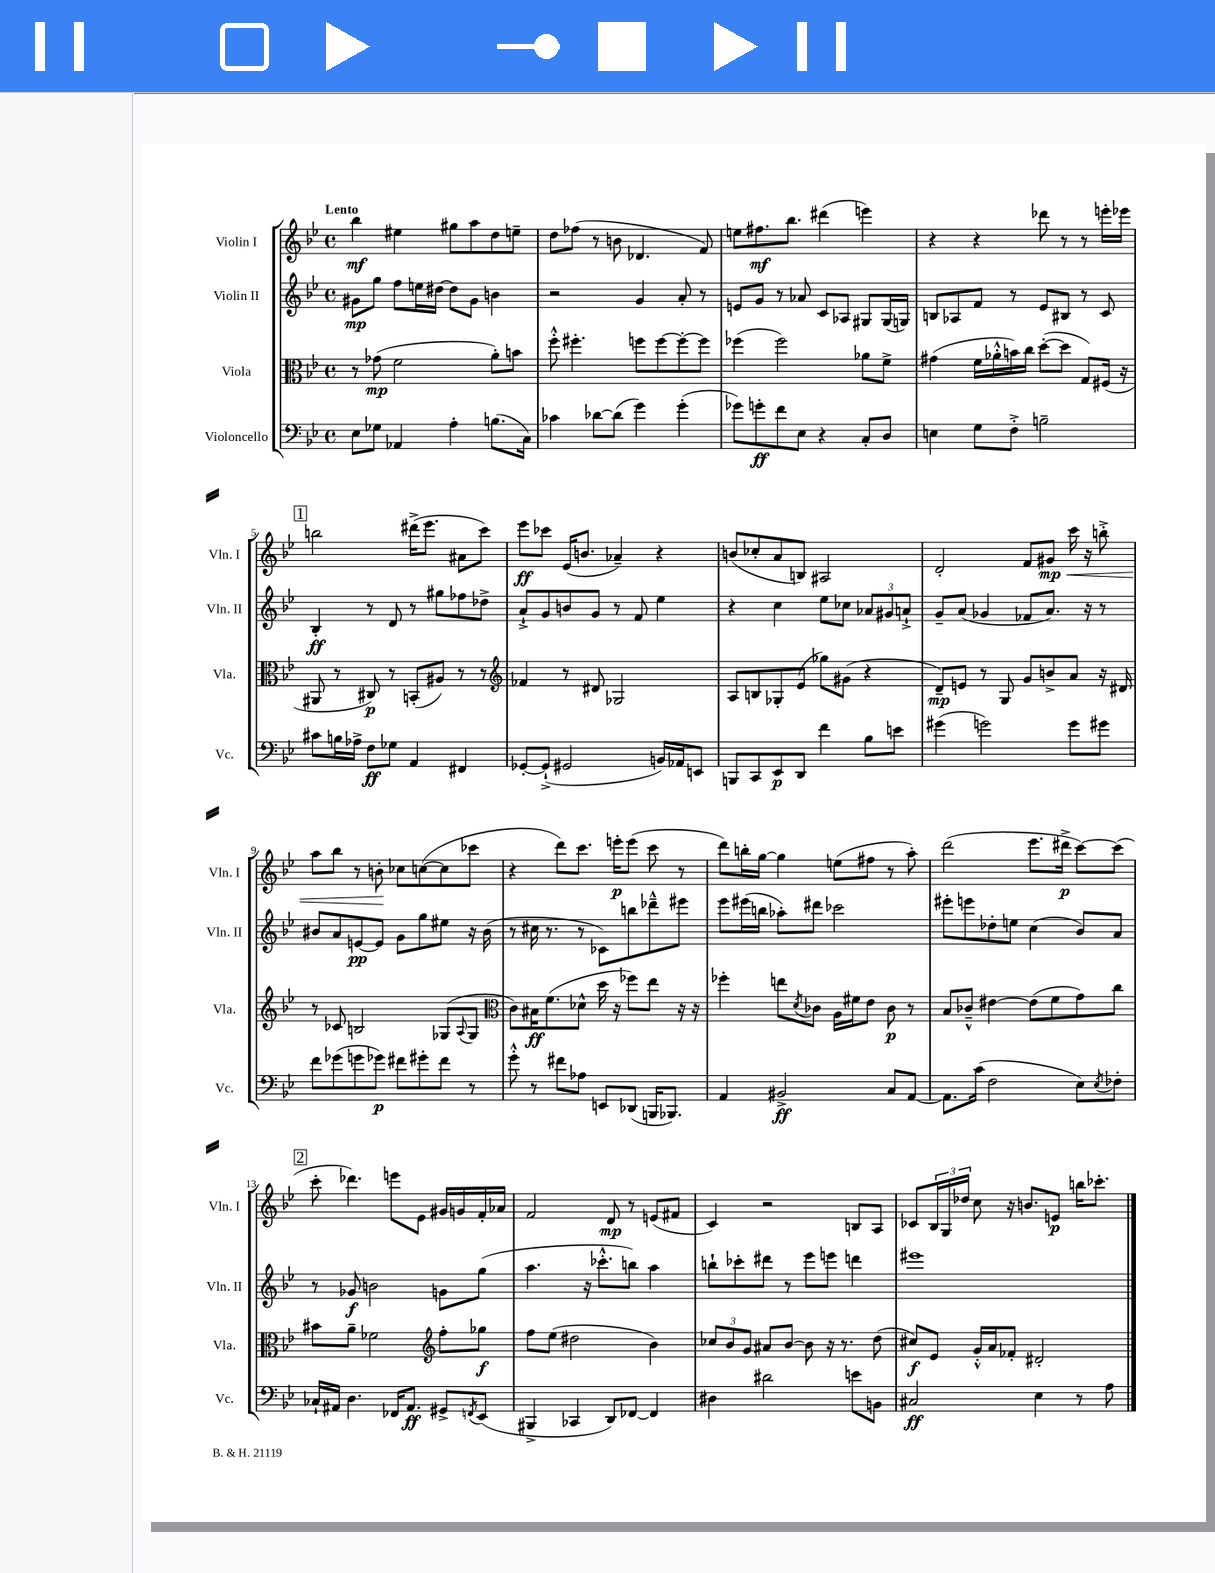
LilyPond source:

<<
\new StaffGroup <<
\new Staff = "s0" \with { instrumentName = "Violin I" shortInstrumentName = "Vln. I" } {
    \clef treble \key bes \major \defaultTimeSignature \time 4/4 \tempo "Lento"
    bes''4\mf eis''4 gis''8 a''8 d''8 e''8-- |
    d''8 fes''8( r8 b'8 des'4. f'8) |
    e''8 fis''8.\mf bes''8. dis'''4( e'''4) |
    r4 r4 des'''8 r8 r8 e'''16-. ees'''16 |
    \mark \markup { \box "1" } b''2 dis'''16->( ees'''8. ais'8 c'''8) |
    ees'''8\ff ces'''8 ees'16( b'8. aes'4--) r4 |
    b'8( ces''8-. a'8 b8) ais2 |
    d'2-. f'8 gis'8\mp\< c'''16 r16 b''8-.-> |
    a''8 bes''8 r8 b'8-.\! ces''8 c''8~( c''8 ces'''8 |
    r4 d'''8) c'''8. e'''16-.\p e'''8( c'''8 r8 |
    d'''8) b''16-. g''16~ g''4 e''8( fis''8 r8 a''8-.) |
    d'''2( ees'''8. dis'''16->\p c'''8~) c'''8( |
    \mark \markup { \box "2" } c'''8-. des'''4.) e'''8 ees'8 gis'16 g'16 f'16-. aes'16 |
    f'2 d'8\mp r8 e'8( fis'8 |
    c'4) r2 b8 a8 |
    ces'8 \tuplet 3/2 { bes16 g16 des''16 } c''8 r16 b'8. e'8\p b''16 ces'''8.-. \bar "|." |
}
\new Staff = "s1" \with { instrumentName = "Violin II" shortInstrumentName = "Vln. II" } {
    \clef treble \key bes \major \defaultTimeSignature \time 4/4
    gis'8\mp g''8 f''8 e''16 dis''16~ dis''8 gis'8 b'4 |
    r2 g'4 a'8-. r8 |
    e'8 g'8 r8 aes'8 c'8 aes8 gis8 gis16( g16) |
    b8 aes8 f'8 r8 ees'8 bis8 r8 c'8 |
    \mark \markup { \box "1" } bes4-.\ff r8 d'8 r8 gis''8 fes''8 des''8-> |
    a'8-!-> g'8 b'8 g'8 r8 f'8 ees''4 |
    r4 c''4 ees''8 ces''8 \tuplet 3/2 { aes'8 gis'8 a'8-!-> } |
    g'8-- a'8( ges'4 fes'8 a'8.) r16 r8 |
    bis'8 a'8 e'8~\pp e'8 g'8 g''8 eis''8 r16 bis'16( |
    r8 cis''16 r8. r8 ces'8) b''8 des'''8---^ eis'''8 |
    ees'''8 eis'''16( b''16 aes''8-.) dis'''8 ces'''2 |
    eis'''8-. e'''8 des''8-. e''8 c''4( bes'8) a'8 |
    \mark \markup { \box "2" } r8 ges'8\f b'2 g'8 g''8( |
    a''4. r16 ces'''8.-.-^ b''8) a''4 |
    b''8-! ces'''8-. dis'''8 r8 ees'''8 e'''8 d'''4 |
    eis'''1 \bar "|." |
}
\new Staff = "s2" \with { instrumentName = "Viola" shortInstrumentName = "Vla." } {
    \clef alto \key bes \major \defaultTimeSignature \time 4/4
    r8 ges'8\mp( f'2 a'8-.) b'8 |
    f''8-.-^ fis''4.-. f''8 f''8~ f''8~-. f''8 |
    fes''4( fes''2) aes'8 f'8-> |
    gis'4( f'16 aes'16-.-^ b'16) c''16 d''8~-.( d''8 g8) fis16( r16 |
    \mark \markup { \box "1" } ais,8 r8 cis8\p) r8 b,8-.( ais8) r8 r8 |
    \clef treble fes'4 r8 dis'8 ges2 |
    a8 b8 ges8-. ees'8( ges''8) gis'8( r4 |
    d'8--\mp) e'8 r8 g8 g'8 b'8-> a'8 r16 dis'16 |
    r8 ces'8 b2 ges8( \appoggiatura { a8 } ges8 |
    \clef alto c'8) bis16\ff f'8.( des'8-^ d''16 r16 fes''8) ees''8 r16 r16 |
    fes''4-. e''8 \acciaccatura { d'8 } ces'8 a16 fis'16 ees'8 ces'8\p r8 |
    bes8 ces'8---^ eis'4~ eis'8( f'8 g'8) c''8 |
    \mark \markup { \box "2" } bis'8 a'8-- fes'2 \clef treble f''8-. ges''8\f |
    f''8 ees''8( dis''2 bes'4) |
    \tuplet 3/2 { ces''8 bes'8 g'8 } ais'8 bes'8~ bes'8 r16 r8. d''8( |
    cis''8\f) ees'8 g'16-.-^ a'16 fes'8-. dis'2-. \bar "|." |
}
\new Staff = "s3" \with { instrumentName = "Violoncello" shortInstrumentName = "Vc." } {
    \clef bass \key bes \major \defaultTimeSignature \time 4/4
    ees8 ges8 aes,4 a4-. b8.( c16) |
    ces'4 des'8~ des'8( g'4) g'4-.( |
    ges'8) g'8-.\ff f'8 ees8 r4 c8-. d8 |
    e4 g8 f8-.-> b2-- |
    \mark \markup { \box "1" } cis'8 b16 aes16-> f8\ff ges8 a,4 fis,4 |
    ges,8~-. ges,8-!->( gis,2 b,16) aes,16 e,8 |
    b,,8 c,8 ees,8\p d,8 f'4 bes8 e'8 |
    gis'4( g'2) g'8 gis'8 |
    f'8 ges'8( g'8 ges'8\p) fis'8 gis'8-. fis'8 r8 |
    g'8-.-^ r8 fis'8 aes8 e,8 des,8( b,,16 bes,,8.) |
    a,4 bis,2->\ff c8 a,8~ |
    a,8. c'16( f2 ees8) \acciaccatura { ees8 } fes8-. |
    \mark \markup { \box "2" } ces16-! ais,16 d4. fes,16 ais,8.\ff gis,8-> \acciaccatura { f,8 } ees,8( |
    bis,,4-> ces,4 d,8) fes,8~ fes,4 |
    dis4 dis'2 e'8 b,8 |
    cis2\ff ees4 r8 a8 \bar "|." |
}
>>
>>
